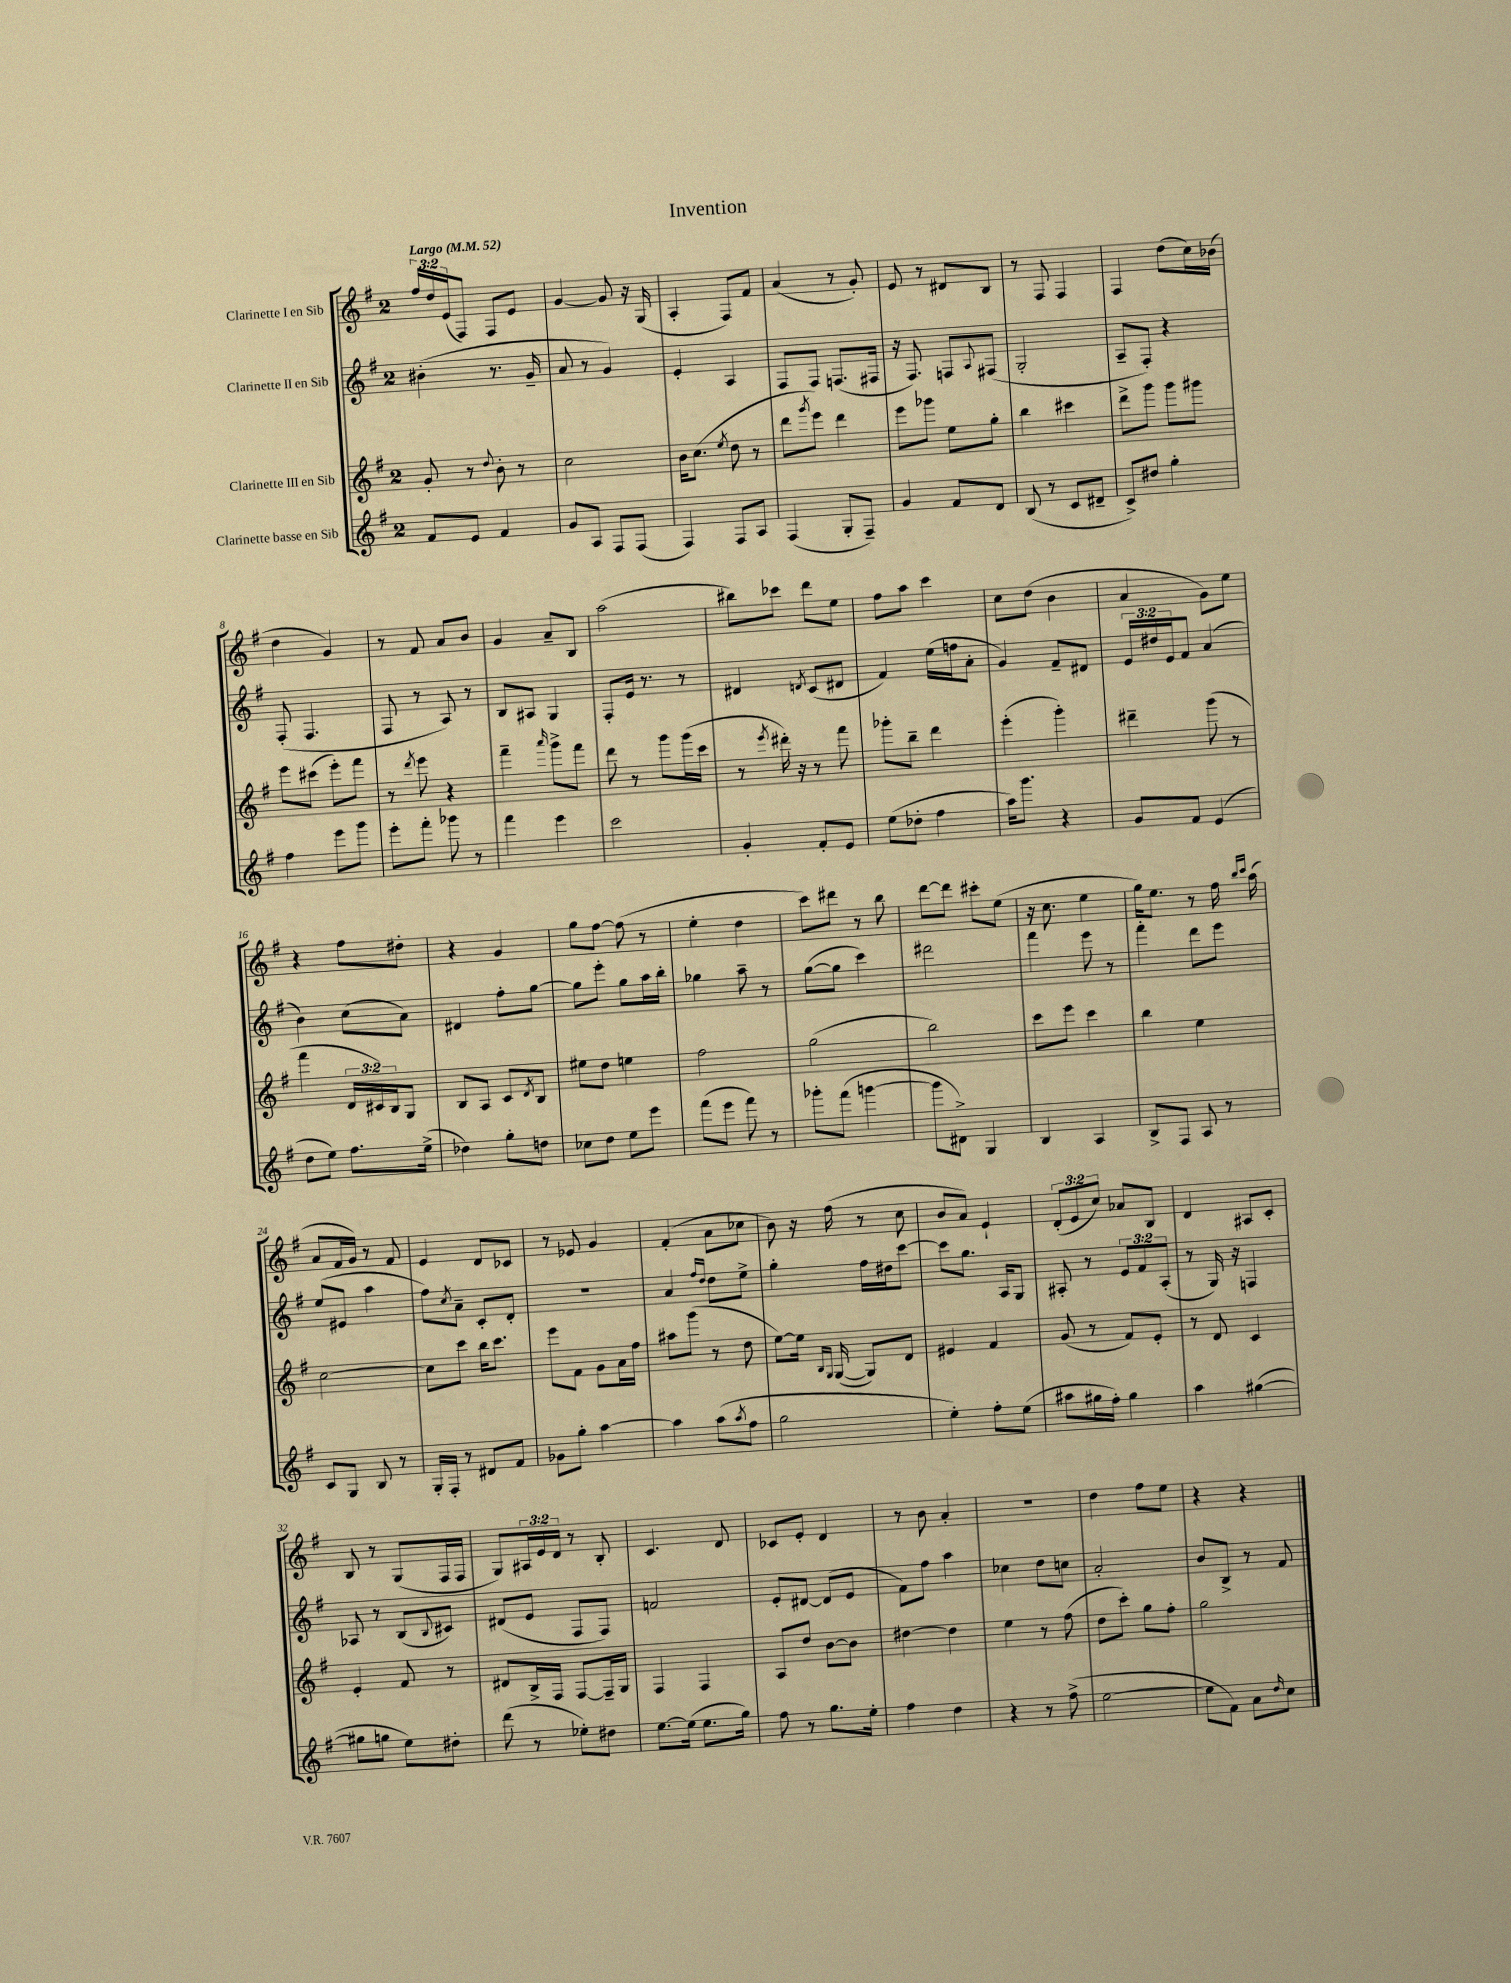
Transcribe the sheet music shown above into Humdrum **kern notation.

**kern	**kern	**kern	**kern
*staff4	*staff3	*staff2	*staff1
*clefG2	*clefG2	*clefG2	*clefG2
*k[f#]	*k[f#]	*k[f#]	*k[f#]
*M2/4	*M2/4	*M2/4	*M2/4
*MM52	*MM52	*MM52	*MM52
8f#	8g'	(4b#'	24ff#
.	.	.	24dd
.	.	.	(24e
8e	8r	.	8F#)
.	8qqdd	.	.
4f#	8b'	8.r	8F#
.	8r	.	8e
.	.	16g~	.
=	=	=	=
8g	2cc	8a	[4g
8A	.	8r	.
8F#	.	4g)	8g]
(8F#	.	.	16r
.	.	.	(16G
=	=	=	=
4F#)	16b	4e'	4A'
.	(8.cc	.	.
.	8qee	.	.
8F#	8dd	4A	8F#)
8A	8r	.	8f#
=	=	=	=
(4F#	8ddd	8F#	(4a
.	8qggg	.	.
.	8eee)	8F#	.
8G'	4ddd	(8.F	8r
8F#~)	.	.	8g')
.	.	16F#	.
=	=	=	=
4g	8eee	16r	8e
.	.	8.F#)	.
.	8ggg-	.	8r
8f#	8ee	8F	8d#
.	.	8qqA	.
8d	8gg'	(8F#	8B
=	=	=	=
(8B	4bb	2G'	8r
8r	.	.	8F#
8c	4ccc#	.	4F#
8d#~	.	.	.
=	=	=	=
8c^)	8ddd^	8A~	4F#
8dd#	8ggg	8F#')	.
4gg'	8ggg	4r	(8dd
.	8ggg#	.	16cc)
.	.	.	(16b-
=	=	=	=
4ff#	8eee	(8F#'	4dd
.	(8ccc#	4.F#	.
8eee	8eee')	.	4g)
8ggg	8fff#	.	.
=	=	=	=
8eee'	8r	8F#	8r
.	8qddd	.	.
8fff#'	8eee	8r	8f#
8ggg-	4r	8A)	8a
8r	.	8r	8b
=	=	=	=
4fff#	4fff#~	8B	4g
.	.	8A#	.
.	16qqaaa	.	.
4eee	8ggg^	4G	8a~
.	8fff#	.	8B
=	=	=	=
2ccc	8ddd	8F#'	(2aa
.	8r	16e	.
.	.	8.r	.
.	8ggg	.	.
.	(16ggg	8r	.
.	16ccc	.	.
=	=	=	=
4g'	8r	4d#	8bb#)
.	8qeee	.	.
.	16ddd#')	.	8ccc-
.	16r	.	.
.	.	8qd	.
8f#'	8r	(8c	8ddd
8e	8fff#	8d#	8ee
=	=	=	=
(8ee	8ggg-'	4f#)	8ff#
8dd-'	8bb~	.	8aa
4ff#	4ddd	(16ee	4ccc
.	.	16ff	.
.	.	8a'	.
=	=	=	=
16aa)	(4eee'	4g)	8cc
8.ggg	.	.	.
.	.	.	(8dd
4r	4ggg')	8f#~	4b
.	.	8d#	.
=	=	=	=
8g	4ddd#~	24e	4a
.	.	24dd#	.
.	.	24e	.
8f#	.	8f#	.
(4e	(8ggg	(4a	8g)
.	8r	.	8ee
=	=	=	=
8dd	4fff#	4b)	4r
8ee)	.	.	.
8.ff#	24d	(8cc	8ff#
.	24c#)	.	.
.	24B	.	.
.	8G	8a)	8dd#'
(16ee^	.	.	.
=	=	=	=
4dd-)	8B	4d#	4r
.	8A	.	.
8gg'	8c	8ff#'	4g
.	8qd	.	.
8dd	8B	[8gg	.
=	=	=	=
8cc-	8ee#	8gg]	8gg
8dd	8dd	8eee'	[8ff#
8ee	4ee	8gg	(8ff#]
8eee	.	16aa	8r
.	.	16bb'	.
=	=	=	=
(8fff#	2ff#	4gg-	4ee'
8eee	.	.	.
8fff#)	.	8aa~	4dd
8r	.	8r	.
=	=	=	=
8ggg-'	(2gg	([8gg	8ccc)
(8fff#	.	8gg]	8ddd#
[4ggg	.	4ccc)	8r
.	.	.	8bb
=	=	=	=
8ggg]	2bb)	2ddd#	[8ddd
8d#^)	.	.	8ddd]
4G	.	.	8ccc#'
.	.	.	(8ee
=	=	=	=
4B	8ccc	4fff#	16r
.	.	.	8.cc
.	8eee	.	.
4A	4ccc	8eee	4ee
.	.	8r	.
=	=	=	=
8B^	4bb	4fff#'	16gg)
.	.	.	8.ee
8F#	.	.	.
8A	4ee	8ddd	8r
8r	.	8eee	16ff#
.	.	.	16qqbb
.	.	.	16qqccc
.	.	.	(16aa
=	=	=	=
8c	[2cc	(8ee	8a
8G	.	8e#	16f#
.	.	.	16g)
8B	.	4aa	8r
8r	.	.	8f#
=	=	=	=
16G'	8cc]	8ff#)	4e
16F#'	.	.	.
.	.	8qcc	.
8r	8ccc	8a~	.
8d#	16bb	8c'	8d
.	8.ccc	.	.
8f#	.	8d'	8c-
=	=	=	=
8g-	8eee	2r	8r
8gg'	8f#	.	8e-
[4aa	8g	.	4g
.	16a	.	.
.	16ff#	.	.
=	=	=	=
4aa]	8aa#	4a	(4f#'
.	(8ggg	.	.
.	.	16qqff#	.
.	.	16qqdd	.
(8aa	8r	8dd	8a
8qaa	.	.	.
8ff#	8dd	8ee^	8cc-
=	=	=	=
2gg	[8ee)	4gg'	8b)
.	16ee]	.	16r
.	16qqB	.	.
.	16qqG	.	.
.	([16G	.	(16ff#
.	8G])	16ff#	8r
.	.	16dd#	.
.	8d	[8ccc	8cc
=	=	=	=
4ee')	4e#	8ccc]	8b
.	.	8.gg	8a)
8ff#'	4f#	.	4e`
.	.	16A	.
(8ee	.	8G	.
=	=	=	=
8aa#	(8g	8A#'	(12d'
.	.	.	12e
16gg#	8r	8r	.
.	.	.	12cc)
16ff#')	.	.	.
4gg#	8f#)	12e	8a-
.	.	12f#	.
.	8e'	.	8B
.	.	(12A#'	.
=	=	=	=
4aa	8r	8r	4d
.	8d	16G)	.
.	.	16r	.
([4gg#	4c	4F	8A#
.	.	.	8c'
=	=	=	=
8gg#]	4e'	8A-	8B
8gg	.	8r	8r
8ee)	8f#	(8B	(8G
.	.	8qqB	.
8dd#'	8r	8c#)	16F#
.	.	.	16F#
=	=	=	=
(8ddd	8d#	(8d#	8G)
8r	16B^	8e	24A#
.	.	.	24e
.	16F#	.	.
.	.	.	24d
8ee-')	[8F#	8F#	8r
8dd#	16F#~]	8F#)	8B'
.	16G	.	.
=	=	=	=
[8.ee	4F#	2f	4.c
(16ee]	.	.	.
8.ee	4F#	.	.
.	.	.	8d
16gg)	.	.	.
=	=	=	=
8ff#	8A	8e'	8c-
8r	8dd	[8d#	8e'
8.gg	[8b	(8d#]	4d
.	8b]	8e	.
16ee'	.	.	.
=	=	=	=
4ff#	[4dd#	8f#)	8r
.	.	8ff#	8b
4dd	4dd#]	4aa	4a'
=	=	=	=
4r	4ee	4cc-	2r
8r	8r	8dd	.
(8ff#^	(8ff#	8cc	.
=	=	=	=
[2ee	8dd	2a'	4dd
.	8ccc')	.	.
.	8gg	.	8ff#
.	8ff#'	.	8ee
=	=	=	=
8ee]	2gg	8b	4r
8f#)	.	8B^	.
8a	.	8r	4r
16qqdd	.	.	.
8cc	.	8f#	.
==	==	==	==
*-	*-	*-	*-
